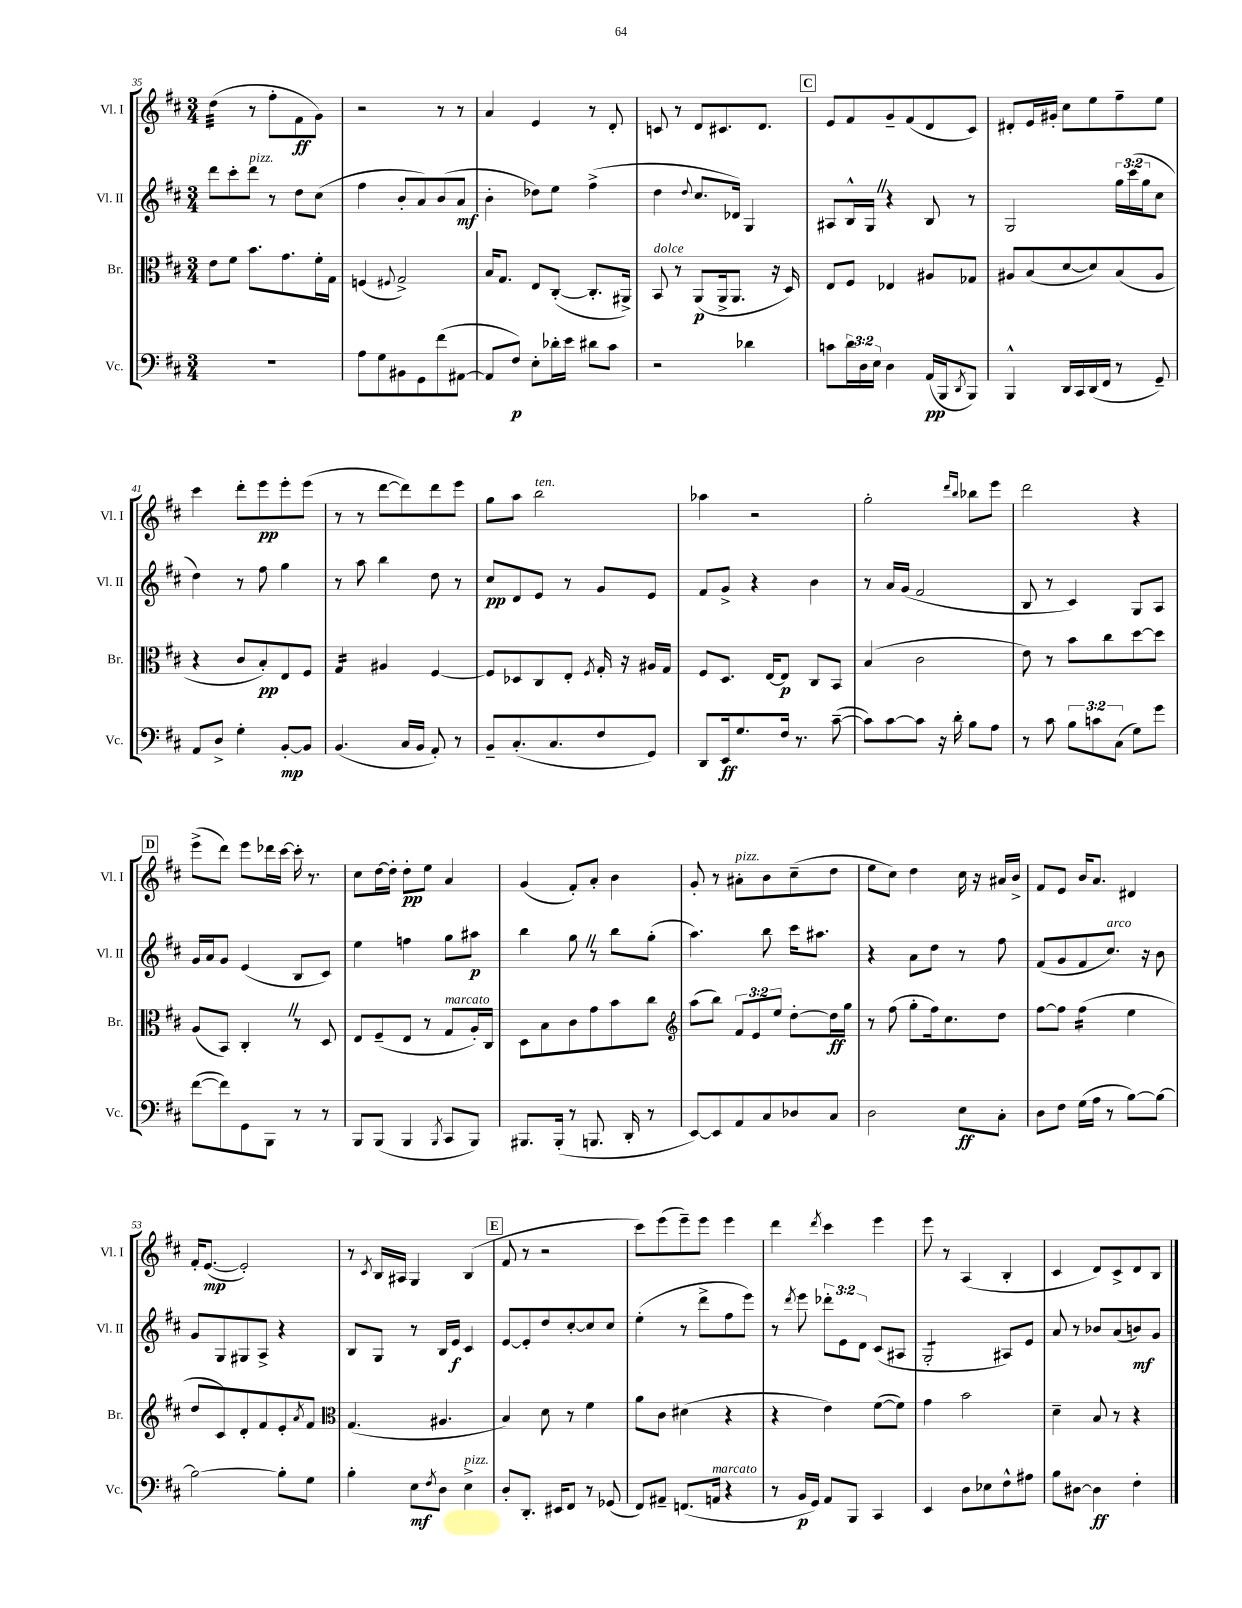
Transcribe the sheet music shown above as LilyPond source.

<<
\new StaffGroup <<
\new Staff = "s0" \with { instrumentName = "Vl. I" shortInstrumentName = "Vl. I" } {
    \clef treble \key d \major \numericTimeSignature \time 3/4
    d''4:32( r8 fis''8-. fis'8\ff g'8) |
    r2 r8 r8 |
    a'4 e'4 r8 d'8-. |
    c'8 r8 d'8 cis'8. d'8. |
    \mark \markup { \box "C" } e'8 fis'8 g'8-- fis'8( d'8 cis'8) |
    dis'8-. e'16 gis'16-. cis''8 e''8 fis''8-- e''8 |
    cis'''4 d'''8-. e'''8\pp e'''8-. e'''8( |
    r8 r8 d'''8~ d'''8) d'''8 e'''8 |
    g''8 a''8 b''2^\markup { \italic "ten." } |
    aes''4 r2 |
    g''2-. \grace { d'''16 b''16 } bes''8 e'''8 |
    d'''2 r4 |
    \mark \markup { \box "D" } e'''8->( d'''8) e'''8 des'''16 cis'''16~ cis'''16-. r8. |
    cis''8 d''16~ d''16-. d''8-.\pp e''8 a'4 |
    g'4( fis'8-.) a'8-. b'4 |
    g'8-. r8 ais'8-.^\markup { \italic "pizz." } b'8 cis''8--( d''8 |
    e''8 cis''8) d''4 cis''16 r16 ais'16 b'16-> |
    fis'8 e'8 b'16 a'8. dis'4 |
    fis'16-. e'8.~\mp( e'2-.) |
    r8 \acciaccatura { cis'8 } b16 ais16 g4 b4( |
    \mark \markup { \box "E" } fis'8 r8 r2 |
    cis'''8) e'''8( e'''8--) e'''8 e'''4 |
    d'''4 \acciaccatura { d'''8 } cis'''4 e'''4 |
    e'''8 r8 a4( b4-. |
    cis'4 d'8) cis'8-> d'8 b8 \bar "|." |
}
\new Staff = "s1" \with { instrumentName = "Vl. II" shortInstrumentName = "Vl. II" } {
    \clef treble \key d \major \numericTimeSignature \time 3/4 \override Staff.TupletNumber.text = #tuplet-number::calc-fraction-text
    d'''8 cis'''8-. d'''8^\markup { \italic "pizz." } r8 d''8 cis''8( |
    fis''4 b'8-. a'8) b'8( a'8\mf |
    b'4-. des''8) e''8 fis''4->( |
    d''4 \appoggiatura { d''8 } cis''8. des'16) g4 |
    \mark \markup { \box "C" } ais8 b16-^ g16 \once \override BreathingSign.text = \markup { \musicglyph "scripts.caesura.straight" } \breathe r4 b8 r8 |
    g2 \tuplet 3/2 { g''16 cis'''16( g''16 } cis''8 |
    d''4) r8 fis''8 g''4 |
    r8 a''8 b''4 d''8 r8 |
    cis''8\pp d'8 e'8 r8 g'8 e'8 |
    fis'8 g'8-> r4 b'4 |
    r8 a'16 g'16( fis'2 |
    b8 r8 cis'4) g8 a8 |
    \mark \markup { \box "D" } g'16 a'16 g'8 e'4( b8 cis'8) |
    e''4 f''4 g''8 ais''8\p |
    b''4 g''8 \once \override BreathingSign.text = \markup { \musicglyph "scripts.caesura.straight" } \breathe r8 b''8 g''8-.( |
    a''4.) b''8 cis'''16 ais''8. |
    r4 a'8 d''8 r8 fis''8 |
    fis'8( g'8 fis'8 cis''8.^\markup { \italic "arco" }) r16 b'8 |
    g'8 g8 gis8 a8-> r4 |
    b8 g8 r8 b16 e'16\f cis'4 |
    \mark \markup { \box "E" } e'8~ e'8-. d''8 cis''8~-. cis''8 cis''8 |
    e''4-.( r8 d'''8-> fis''8 e'''8) |
    r8 \acciaccatura { d'''8 } e'''8 \tuplet 3/2 { des'''8-. e'8 d'8 } cis'8( ais8 |
    g2:8-. ais8) e'8 |
    a'8 r8 bes'8 a'8( b'8\mf) g'8 \bar "|." |
}
\new Staff = "s2" \with { instrumentName = "Br." shortInstrumentName = "Br." } {
    \clef alto \key d \major \numericTimeSignature \time 3/4 \override Staff.TupletNumber.text = #tuplet-number::calc-fraction-text
    e'8 fis'8 b'8. g'8. fis'16-. g16 |
    f4( \appoggiatura { fis8 } g2->) |
    b16 g8. e8 cis8~-.( cis8.-. ais,16->) |
    b,8^\markup { \italic "dolce" } r8 a,8\p( a,16-> a,8. r16 d16) |
    \mark \markup { \box "C" } e8 fis8 ees4 ais8 ges8 |
    ais8 b8( d'8~ d'8) b8( ais8 |
    r4 cis'8 b8-.\pp) e8 fis8 |
    g4:16 ais4 fis4~ |
    fis8 des8 cis8 e8-. \acciaccatura { fis8 } g16-. r16 ais16 g16 |
    fis8 d8. e16~ e8\p cis8 b,8 |
    b4( cis'2 |
    e'8) r8 b'8 cis''8 d''8~ d''8 |
    \mark \markup { \box "D" } a8( b,8) cis4-. \once \override BreathingSign.text = \markup { \musicglyph "scripts.caesura.straight" } \breathe r8 d8 |
    e8 fis8--( e8 r8 g8^\markup { \italic "marcato" } a16-.) cis16 |
    d8 b8 cis'8 g'8 b'8 cis''8 |
    \clef treble a''8( b''8) \tuplet 3/2 { fis'8 e'8 e''8 } d''8~-. d''16\ff g''16 |
    r8 fis''8( g''8-. fis''16) cis''8. d''8 |
    fis''8~ fis''8 fis''4:16( e''4 |
    d''8 cis'8) d'8-. fis'8 e'8-. \acciaccatura { a'8 } fis'8 |
    \clef alto g4.( ais4. |
    \mark \markup { \box "E" } b4) d'8 r8 fis'4 |
    a'8 cis'8 dis'4( r4 |
    r4 e'4) fis'8~( fis'8) |
    g'4 b'2 |
    d'4-- b8 r8 r4 \bar "|." |
}
\new Staff = "s3" \with { instrumentName = "Vc." shortInstrumentName = "Vc." } {
    \clef bass \key d \major \numericTimeSignature \time 3/4 \override Staff.TupletNumber.text = #tuplet-number::calc-fraction-text
    R2. |
    a8 g8 bis,8 g,8 fis'8( ais,8~ |
    ais,8 fis8\p) e8-. des'16-. e'16 dis'8 cis'8 |
    r2 des'4 |
    \mark \markup { \box "C" } c'8 \tuplet 3/2 { d'16 d16 e16 } d4 a,16\pp( b,,16 \acciaccatura { d,8 } b,,8) |
    b,,4-^ d,16 cis,16 d,16( fis,16 r8 g,8--) |
    a,8 d8-> g4-. b,8~-.\mp b,8 |
    b,4.( cis16 b,16 a,8-.) r8 |
    b,8-- cis8.-.( cis8. fis8 g,8) |
    d,8 e,16\ff g8. fis16 r8. cis'8~--( |
    cis'8) cis'8~ cis'8 r16 d'16-. b8 a8 |
    r8 cis'8 \tuplet 3/2 { b8 c'8 cis8( } g8) g'8 |
    \mark \markup { \box "D" } fis'8~( fis'8) g,8 b,,8 r8 r8 |
    b,,8 b,,8( b,,4 \acciaccatura { b,,8 } cis,8 b,,8) |
    bis,,8. bis,,16-.( r8 b,,8. d,16-. r8 |
    e,8~) e,8 a,8 cis8 des8 cis8 |
    d2 e8\ff cis8-. |
    d8 fis8 g16( a16 r8 b8~) b8~ |
    b2~ b8-. g8 |
    b4-. e8\mf \acciaccatura { fis8 } d8 e4->^\markup { \italic "pizz." } |
    \mark \markup { \box "E" } d8-. d,8.-. eis,16 fis,8 r8 ges,8( |
    fis,8) ais,8-- f,8.( a,16^\markup { \italic "marcato" } r4 |
    r8 b,16\p g,16) a,8 b,,8 cis,4 |
    e,4 d8 ees8 fis8-^ ais8 |
    b8 dis8~ dis4\ff fis4-. \bar "|." |
}
>>
>>
\layout { \context { \Score currentBarNumber = #35 } }
